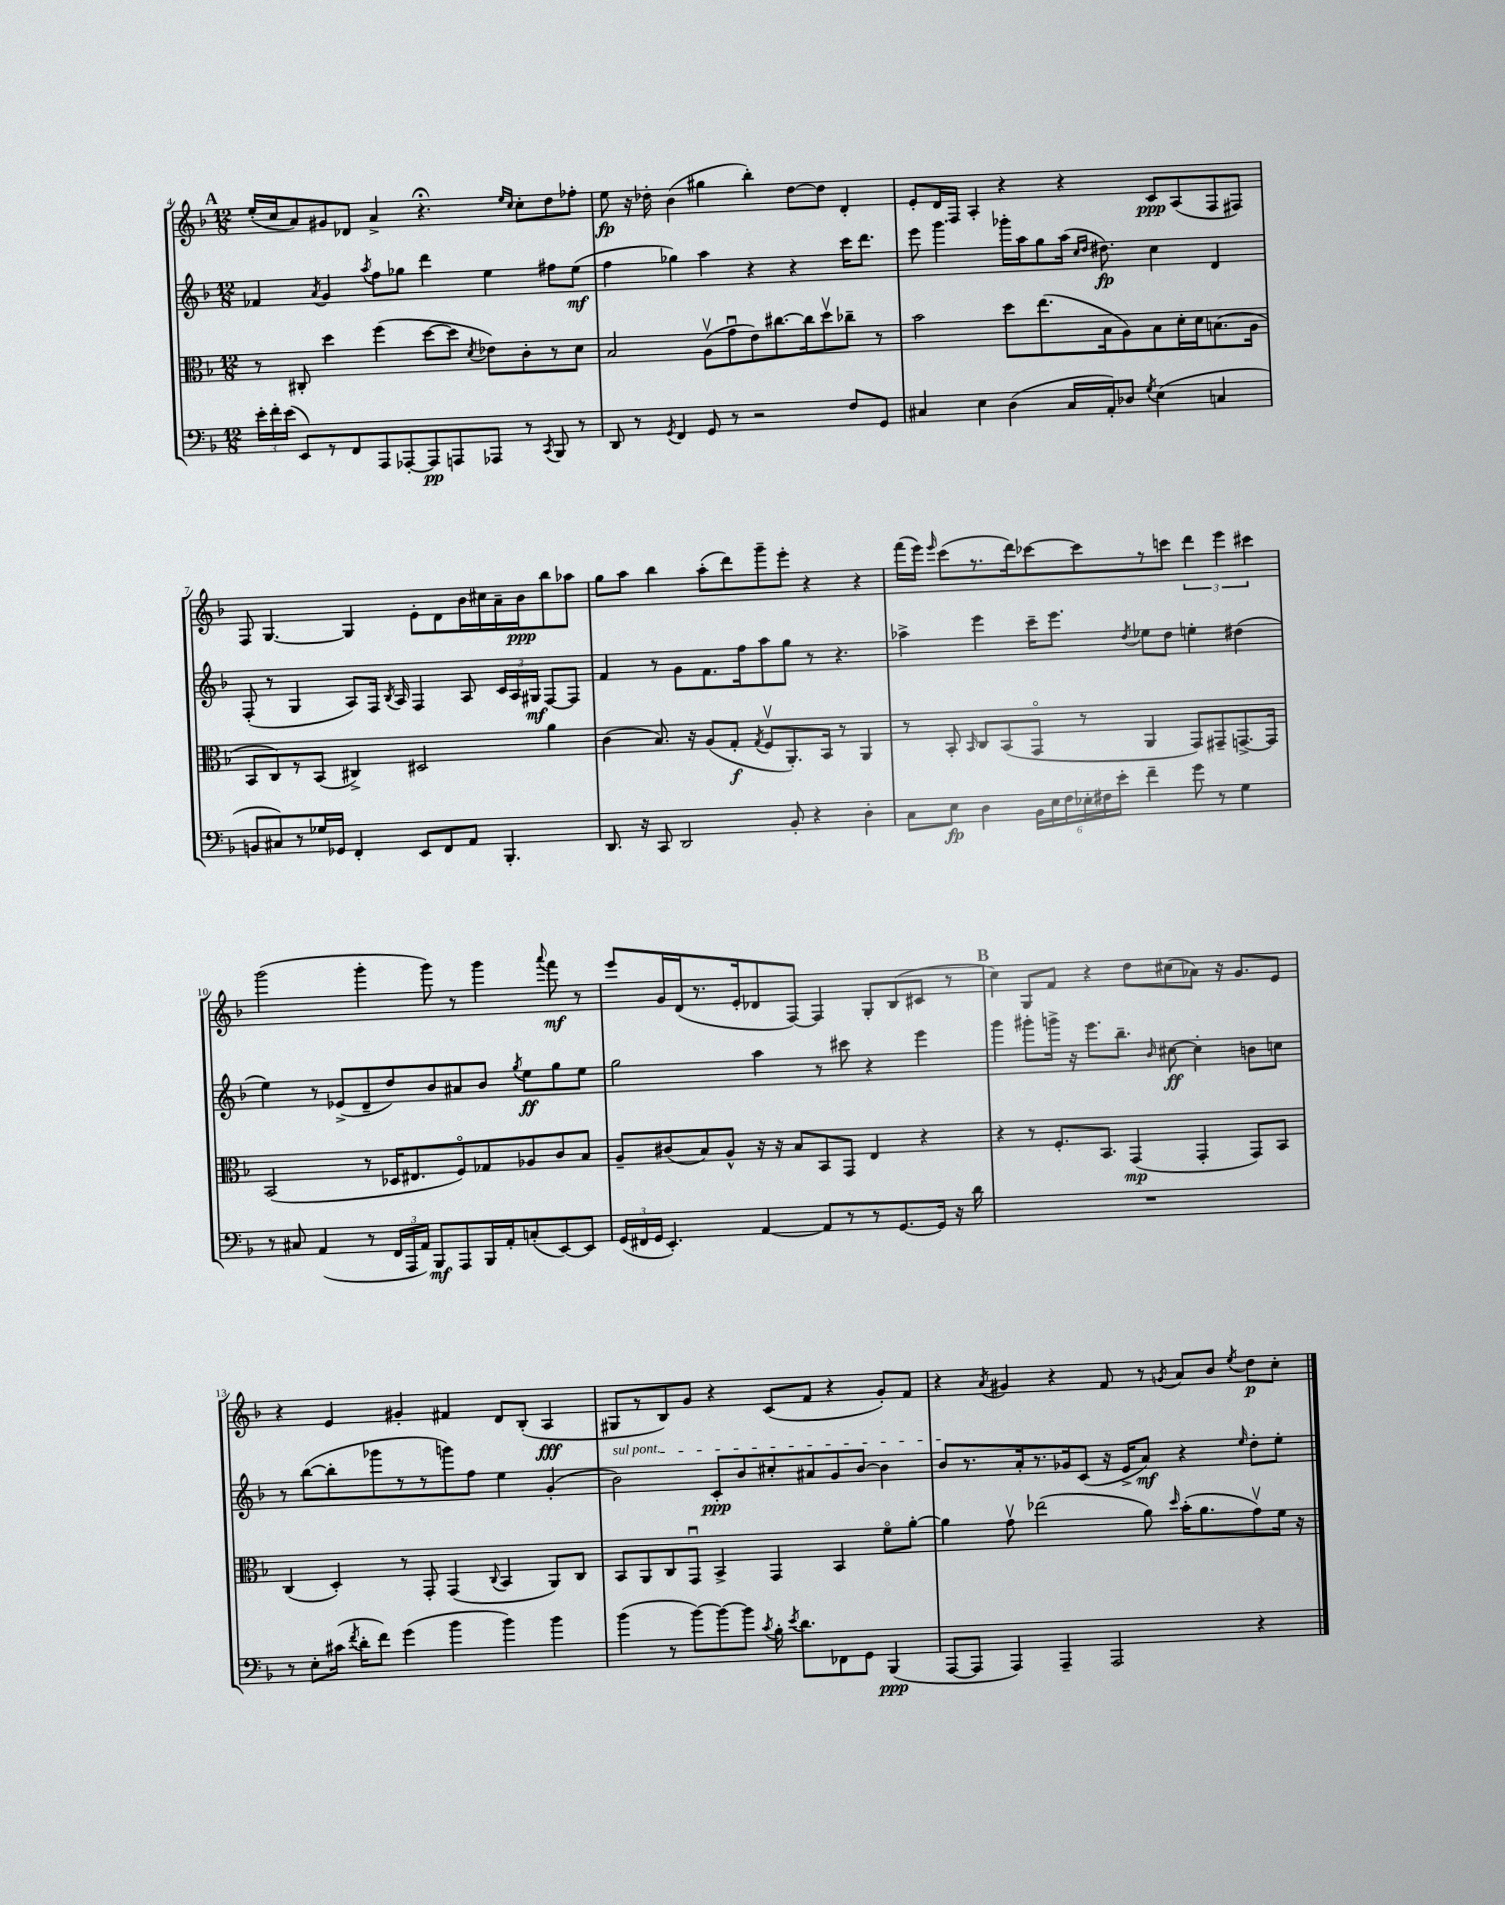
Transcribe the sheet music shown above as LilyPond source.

<<
\new StaffGroup <<
\new Staff = "s0" {
    \clef treble \key f \major \numericTimeSignature \time 12/8
    \autoBeamOff \mark \markup { \bold "A" } e''16[-.( c''16 a'8) gis'8 des'8] a'4-> r4.\fermata \grace { e''16[ c''16] } c''8[-. d''8 fes''8]-. |
    e''8\fp r16 des''16-. bes'4( gis''4 bes''4-.) des''8[~ des''8] d'4-. |
    e'8[-. d'16 f16] a4-. r4 r4 c'8[\ppp a8( f8 fis8]) |
    f8 g4.~ g4 e'8[-. d'8 bes'16 cis''16 a'16-- bes'16\ppp bes''8 aes''8] |
    g''8[ a''8] bes''4 a''8[-.( d'''8) g'''8-- e'''8]-. r4 r4 |
    f'''16[( e'''16]) \grace { e'''16 } c'''8[( r8. d'''16) ces'''8~ ces'''8 r8 c'''8] \tuplet 3/2 { d'''4 e'''4 cis'''4 } |
    g'''2( g'''4-. g'''8) r8 g'''4 \appoggiatura { a'''8 } f'''8\mf r8 |
    e'''8[ g'16 d'16( r8. e'16-. des'8 f8]~) f4 g8[-. bes8( cis'8] r8 |
    \mark \markup { \bold "B" } c''4) g8[ f'8] r4 d''8[ cis''8( aes'8]) r16 g'8.[ e'8] |
    r4 e'4 gis'4-. fis'4 d'8[ bes8]-.( a4\fff |
    gis8[ r8 bes8) g'8] r4 c'8[( f'8] r4 g'8[-.) f'8] |
    r4 \acciaccatura { a'8 } gis'4 r4 f'8 r8 \acciaccatura { g'8 } a'8[ bes'8] \acciaccatura { e''8 } d''8[\p c''8]-. \bar "|." |
}
\new Staff = "s1" {
    \clef treble \key f \major \numericTimeSignature \time 12/8
    \autoBeamOff \mark \markup { \bold "A" } fes'4 \acciaccatura { a'8 } g'4 \acciaccatura { a''8 } f''8[ ges''8] d'''4 e''4 fis''8[ e''8]\mf( |
    f''4 ges''4) a''4 r4 r4 c'''16[ d'''8.] |
    e'''8 g'''4. ges'''16[-. a''16 g''8 a''16]( \grace { c''16[ d''16] } dis''8.\fp) c''4 d'4 |
    f8-.( r8 g4 a8[) f16] \acciaccatura { bes8 } a16 f4 a8 \tuplet 3/2 { c'16[ a16 gis16]\mf } f8[~ f8] |
    f'4 r8 g'8[ f'8. f''16 a''8 g''8] r8 r4. |
    aes''4-> e'''4 c'''16[-- e'''8.] \acciaccatura { d''8 } ees''8[ d''8] e''4-. dis''4( |
    e''4) r8 ees'8[->( d'8-- d''8) bes'8 ais'8 bes'8] \acciaccatura { g''8 } e''8[\ff g''8 e''8] |
    g''2 a''4 r8 cis'''8 r4 e'''4 |
    \mark \markup { \bold "B" } g'''4 gis'''8[-. g'''16]-> r16 e'''8.[ bes''8.]-- \grace { bes'16 } cis''8~\ff cis''4-. b'8[ c''8] |
    r8 bes''8[~( bes''8-. ges'''8 r8 r8 g'''8) f''8] e''4 g'4-.( |
    \once \override TextSpanner.bound-details.left.text = \markup { \italic "sul pont." } bes'2\startTextSpan) c'8[-.\ppp bes'8 cis''8-. ais'8 g'8 bes'8]~ bes'4 |
    bes'8[\stopTextSpan r8. a'16-. r8. ges'16 c'8]( r16 e'16[-> a'8]\mf) r4 \grace { e''16 } d''8[-. e''8]-. \bar "|." |
}
\new Staff = "s2" {
    \clef alto \key f \major \numericTimeSignature \time 12/8
    \autoBeamOff \mark \markup { \bold "A" } r8 cis8-. d''4 f''4( d''8[~ d''8] \acciaccatura { d'8 } ees'8[) c'8-. r8 d'8] |
    bes2 a8[\upbow( g'8\downbow e'8) cis''8.~ cis''16 d''8\upbow ces''8]-- r8 |
    bes'2 d''8[ e''8.( bes16 a8) bes8 d'16-. d'16 b8.( a16] |
    bes,8[ c8) r8 bes,8]( cis4->) dis2 a'4 |
    c'4( bes8.) r16 a8[( g8]-.\f \acciaccatura { g8 } f8[\upbow a,8.-.) bes,16] r8 a,4 |
    r8 bes,8-. \grace { bes,16 } c8[ bes,8( g,8]\flageolet r8 a,4 g,8[) gis,8-- g,8.~-> g,16] |
    bes,2( r8 des16[ eis8. f8\flageolet) ges8 aes8 c'8 bes8] |
    a8[-- cis'8( bes8) a8]-^ r16 r16 bes8[ bes,8 g,8] e4 r4 |
    \mark \markup { \bold "B" } r4 r8 f8.[-. bes,8.] g,4\mp( g,4-. g,8[) bes,8] |
    c4( d4-.) r8 g,8-. g,4( \appoggiatura { c8 } bes,4 a,8[) c8] |
    bes,8[ a,8 c8 g,8]\downbow bes,4-> g,4 bes,4 f'8[\flageolet a'8]~-. |
    a'4 g'8\upbow ees''2( a'8) \grace { d''16 } bes'16[-.( a'8. g'8\upbow) f'16] r16 \bar "|." |
}
\new Staff = "s3" {
    \clef bass \key f \major \numericTimeSignature \time 12/8
    \autoBeamOff \mark \markup { \bold "A" } \tuplet 3/2 { e'16[-. f'16-. e'16]( } e,8[) r8 f,8 a,,8 aes,,8~-. aes,,8\pp a,,8 aes,,8] r8 \acciaccatura { c,8 } bes,,8 r8 |
    d,8 r8 \acciaccatura { g,8 } f,4 g,8 r8 r2 f8[ g,8] |
    cis4 e4 d4( cis16[ a,16-.) des8] \acciaccatura { g8 } e4( c4 |
    b,8[ cis8) r8 ges16 ges,16] f,4-. e,8[ f,8 a,8] bes,,4.-. |
    d,8. r16 c,8 d,2 bes,8-. r4 d4-. |
    c8[ e8]\fp d4 \tuplet 6/4 { bes,16[ e16 f16 ees16-. fis16 e'16]-. } f'4-- g'8 r8 g4 |
    r8 cis8 a,4( r8 \tuplet 3/2 { f,16[ a,,16 a,16]) } bes,,8[\mf a,,8 bes,,16 a,16-. c8-.( e,8~) e,8] |
    \tuplet 3/2 { g,16[( fis,16 g,16] } e,4.-.) a,4~ a,8[ r8 r8 g,8.~ g,16] r16 d'16 |
    \mark \markup { \bold "B" } R1. |
    r8 e8[-. cis'16]( \acciaccatura { f'8 } d'16[-. f'8]) g'4( bes'4 bes'4) bes'4 |
    bes'4( r8 bes'8[~) bes'8~ bes'8] \acciaccatura { c'8 } bes16-. \acciaccatura { e'8 } d'8.[ fes,8 g,8] bes,,4\ppp( |
    a,,8[~ a,,8] a,,4) a,,4-- a,,2 r4 \bar "|." |
}
>>
>>
\layout { \context { \Score currentBarNumber = #4 } }
